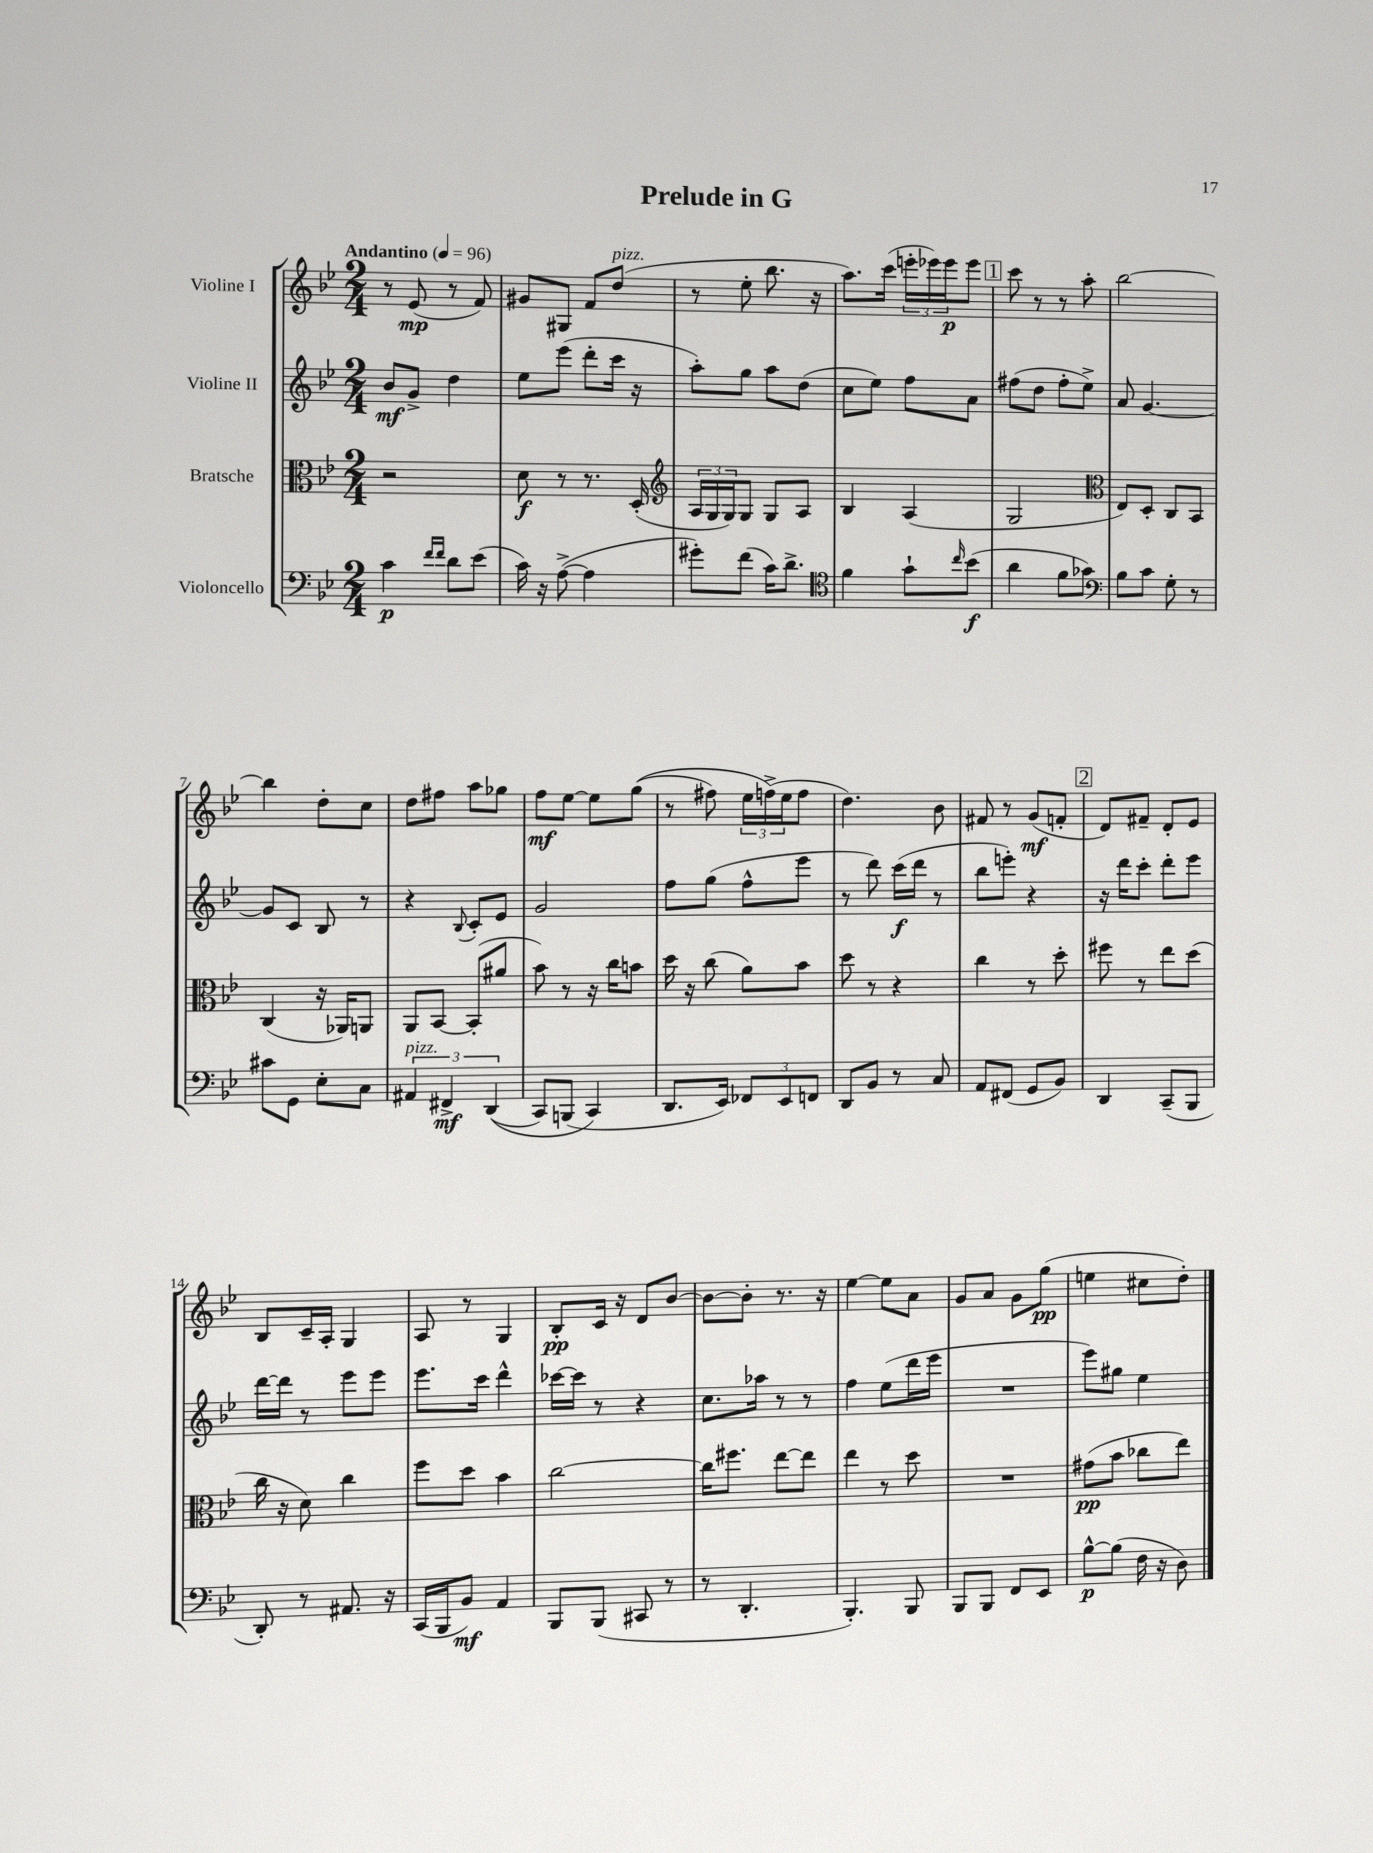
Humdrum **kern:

**kern	**kern	**kern	**kern
*staff4	*staff3	*staff2	*staff1
*clefF4	*clefC3	*clefG2	*clefG2
*k[b-e-]	*k[b-e-]	*k[b-e-]	*k[b-e-]
*M2/4	*M2/4	*M2/4	*M2/4
*MM96	*MM96	*MM96	*MM96
4c	2r	8b-	8r
.	.	8g^	(8e-
16qqf	.	.	.
16qqf	.	.	.
8d	.	4dd	8r
(8e-	.	.	8f)
=	=	=	=
16c)	8d	8ee-	8g#
16r	.	.	.
([8A^	8r	(8eee-	8G#
4A]	8.r	8ddd'	8f
.	.	16ccc	(8dd
.	(16D'	16r	.
=	=	=	=
*	*clefG2	*	*
8g#')	24A	8aa')	8r
.	24G	.	.
.	24G)	.	.
(8f	8G	8gg	8ee-'
16c)	8G	8aa	8.bb-
8.d^	.	.	.
.	8A	(8dd	.
.	.	.	16r
=	=	=	=
*clefC4	*	*	*
4f	4B-	8cc	8.aa)
.	.	8ee-)	.
.	.	.	(16ccc
8g`	(4A	8ff	24eee'
.	.	.	24eee-)
.	.	.	24eee-
16qqcc	.	.	.
(8b-	.	8a	8eee-
=	=	=	=
4a	2G	(8ff#	8ccc
.	.	8dd	8r
8f	.	8ff#'	8r
8g-)	.	8ee-^)	8aa'
=	=	=	=
*clefF4	*clefC3	*	*
8B-	8E-)	8a	[2bb-
8c	8D'	[4.g	.
8G'	8C	.	.
8r	8BB-	.	.
=	=	=	=
8c#	(4C	8g]	4bb-]
8GG	.	8c	.
8E-'	16r	8B-	8dd'
.	16AA-)	.	.
8C	8AA	8r	8cc
=	=	=	=
6AA#	8AA	4r	8dd
.	[8BB-	.	8ff#
6FF#^	.	.	.
.	.	8qqB-	.
.	(8BB-']	8c'	8aa
&((6DD	.	.	.
.	8a#	8e-	8gg-
=	=	=	=
8CC)	8b-)	2g	8ff
(8BBB	8r	.	[8ee-
4CC&)	16r	.	8ee-]
.	16cc	.	.
.	8b	.	&((8gg
=	=	=	=
8.DD	16dd	8ff	8r
.	16r	.	.
.	(8cc	(8gg	8ff#)
16EE-)	.	.	.
12FF-	8a)	8ff^^	24ee-
.	.	.	(24ff^&)
12EE-	.	.	24ee-
.	8b-	8eee-	8ff
12FF	.	.	.
=	=	=	=
8DD	8dd	8r	4.dd)
8BB-	8r	8ddd)	.
8r	4r	(16ccc	.
.	.	16ddd	.
8C	.	8r	8b-
=	=	=	=
8AA	4cc	8bb-	8f#
(8FF#	.	8eee')	8r
8GG	8r	4r	(8g
8BB-)	8dd'	.	8f'
=	=	=	=
4DD	8ff#	16r	8d)
.	.	16ddd	.
.	8r	8ccc'	8f#~
(8CC~	8ee-	8ddd'	8d'
8BBB-	(8dd	8eee-	8e-
=	=	=	=
8DD')	16cc	[16ddd	8B-
.	16r	16ddd]	.
8r	8d)	8r	16c~
.	.	.	16A'
8.AA#	4cc	8eee-	4G
.	.	8eee-	.
16r	.	.	.
=	=	=	=
(16CC	8ff	8.eee-	8A
16BBB-	.	.	.
8BB-)	8dd	.	8r
.	.	16ccc	.
4AA	4b-	4ddd^^	4G
=	=	=	=
8BBB-	[2cc	[16ccc-	8B-'
.	.	16ccc-]	.
(8BBB-	.	8r	16c
.	.	.	16r
8CC#	.	4r	8d
8r	.	.	[8b-
=	=	=	=
8r	16cc]	8.cc	8b-_
.	8.ff#	.	.
4.DD'	.	.	8b-']
.	.	16aa-	.
.	[8ee-	8r	8.r
.	8ee-]	8r	.
.	.	.	16r
=	=	=	=
4.BBB-')	4ee-	4ff	[4ee-
.	8r	(8ee-	8ee-]
8BBB-	8dd	16ddd	8a
.	.	16eee-	.
=	=	=	=
8BBB-	2r	2r	8g
8BBB-	.	.	8a
8FF	.	.	8g
8EE-	.	.	(8gg
=	=	=	=
[8B-^^	(8g#	8eee-)	4ee
(8B-]	8b-	8gg#	.
16F	8cc-	4ee-	8cc#
16r	.	.	.
8D)	8ee-)	.	8dd')
==	==	==	==
*-	*-	*-	*-
